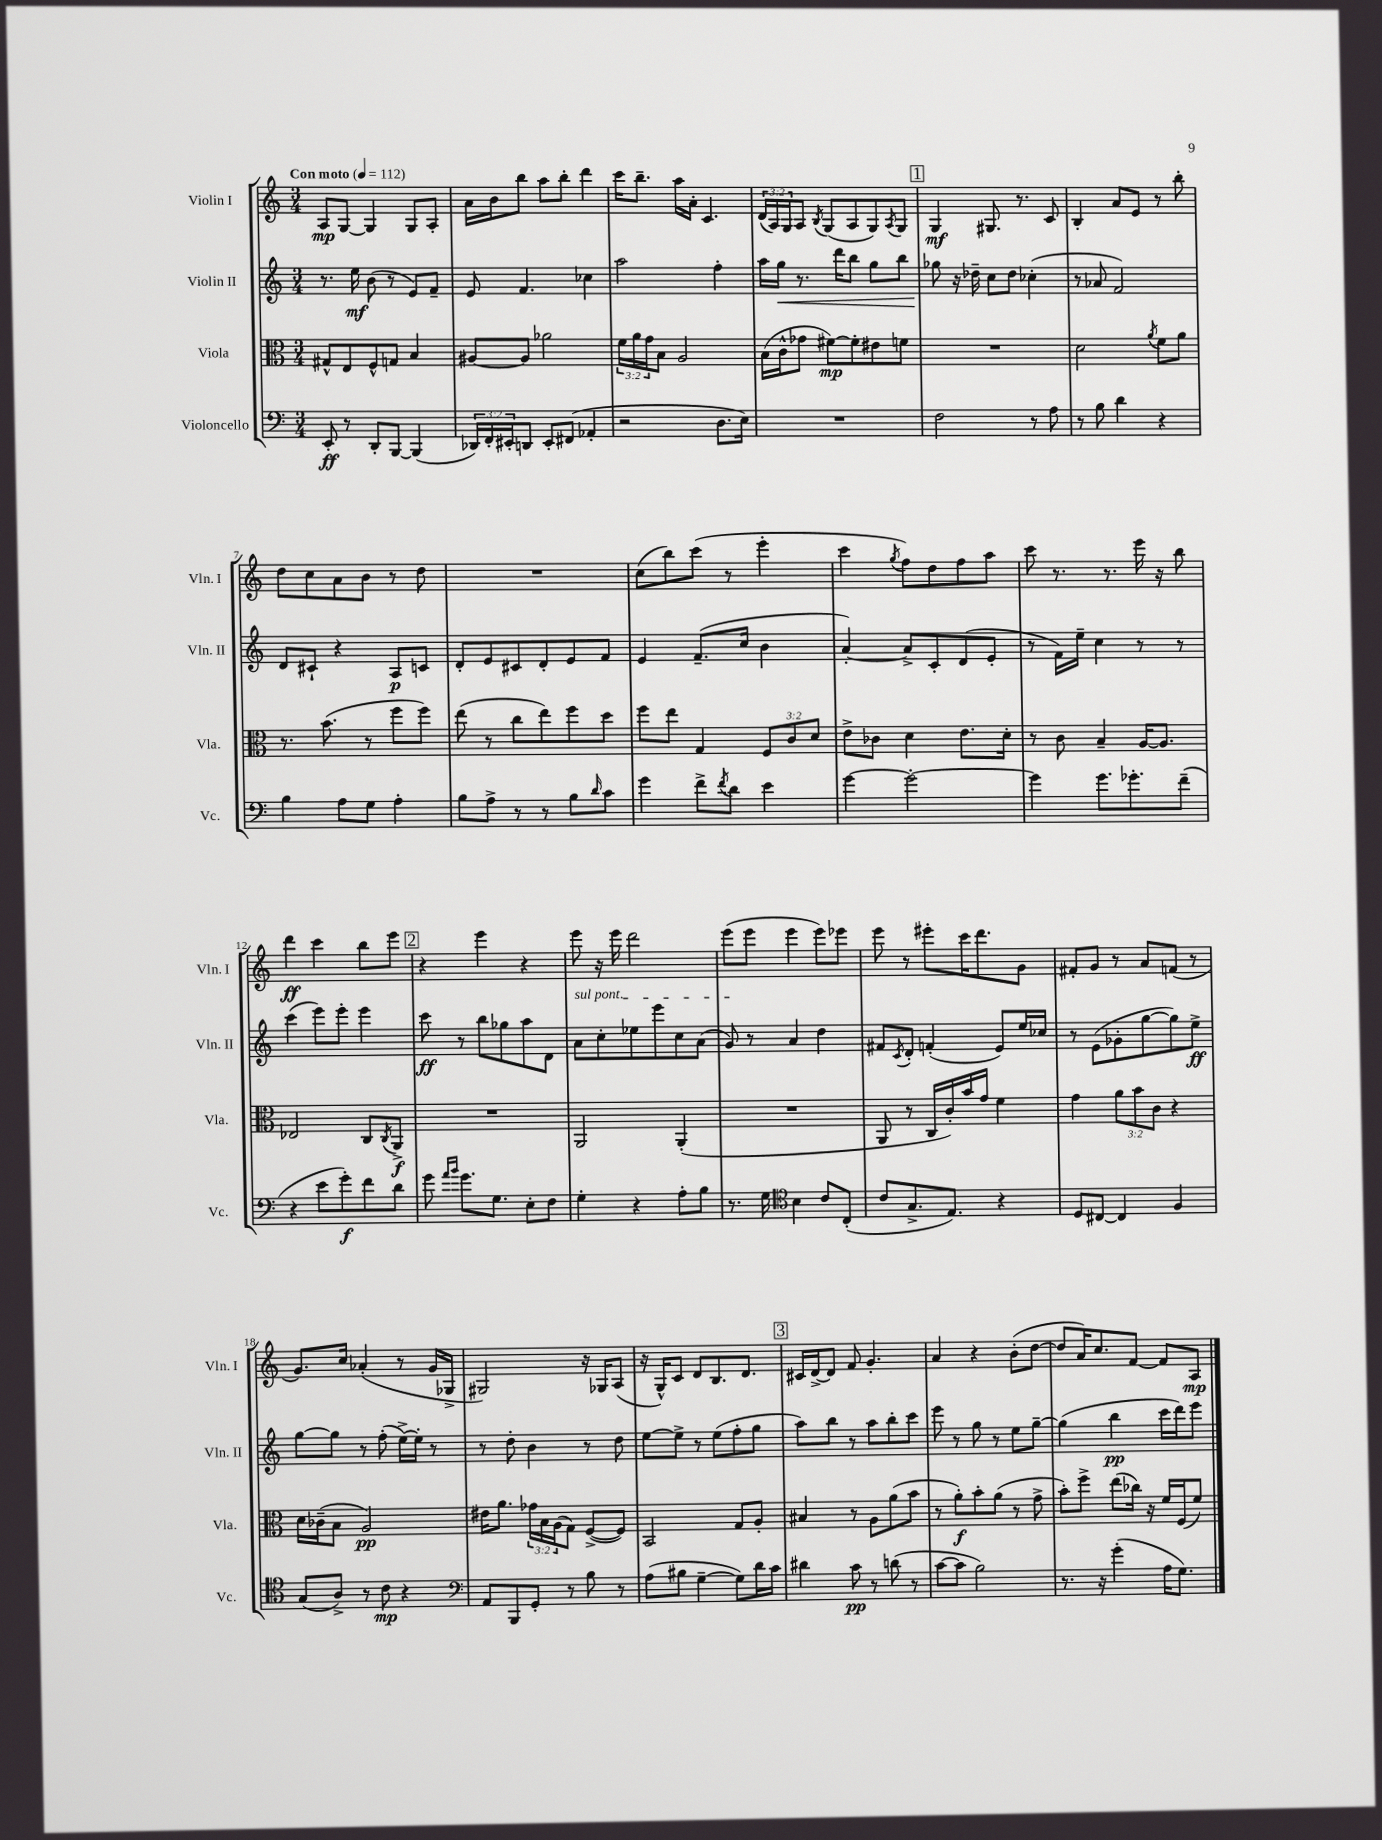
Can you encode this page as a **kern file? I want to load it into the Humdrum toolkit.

**kern	**dynam	**kern	**dynam	**kern	**dynam	**kern	**dynam
*part4	*part4	*part3	*part3	*part2	*part2	*part1	*part1
*staff4	*staff4	*staff3	*staff3	*staff2	*staff2	*staff1	*staff1
*I"Violoncello	*	*I"Viola	*	*I"Violin II	*	*I"Violin I	*
*I'Vc.	*	*I'Vla.	*	*I'Vln. II	*	*I'Vln. I	*
*clefF4	*	*clefC3	*	*clefG2	*	*clefG2	*
*k[]	*	*k[]	*	*k[]	*	*k[]	*
*M3/4	*	*M3/4	*	*M3/4	*	*M3/4	*
*MM112	*	*MM112	*	*MM112	*	*MM112	*
=1	=1	=1	=1	=1	=1	=1	=1
!	!	!	!	!	!	!LO:TX:a:B:t=Con moto	!
8EE'/	ff	8G#X^^/L	.	8.r	.	8A/L	mp
8r	.	8E/	.	.	.	[8G/J	.
.	.	.	.	16ee\	mf	.	.
8DD'/L	.	8F^^/	.	(8b\	.	4G/]	.
[8BBB/J	.	8Gn/J	.	8r	.	.	.
(4BBB/]	.	4B/	.	8e/L)	.	8G/L	.
.	.	.	.	8f~/J	.	8A'/J	.
=2	=2	=2	=2	=2	=2	=2	=2
24DD-X/LL)	.	[8A#X/L	.	8e/	.	16a\LL	.
24FF'/	.	.	.	.	.	.	.
.	.	.	.	.	.	16b\J	.
24EE#X'/J	.	.	.	.	.	.	.
8DDn/J	.	8A#/J]	.	4.f/	.	8bb\J	.
8EE#'/L	.	2a-X\	.	.	.	8aa\L	.
(8FF#X/J	.	.	.	.	.	8bb'\J	.
4AA-X'/	.	.	.	4cc-X\	.	4ddd\	.
=3	=3	=3	=3	=3	=3	=3	=3
2r	.	24f\LL	.	2aa\	.	16ccc\KL	.
.	.	24a\	.	.	.	.	.
.	.	.	.	.	.	8.bb~\J	.
.	.	24g\J	.	.	.	.	.
.	.	8B\J	.	.	.	.	.
.	.	2A/	.	.	.	16aa\LL	.
.	.	.	.	.	.	16a'\JJ	.
.	.	.	.	.	.	4.c/	.
8.D\L	.	.	.	4ff'\	.	.	.
16E\Jk)	.	.	.	.	.	.	.
=4	=4	=4	=4	=4	=4	=4	=4
2.r	.	(16B\LL	.	16aa\LL	.	(24d/LL	.
.	.	.	.	.	.	24A/)	.
!	!	!	!	!	!LO:HP:b	!	!
.	.	16c^^\J	.	16gg\JJ	<	.	.
.	.	.	.	.	.	24G/J	.
.	.	8g-X\J	.	8.r	.	8A/J	.
.	.	.	.	.	.	8qB/	.
.	.	[8f#X\L)	mp	.	.	(8G/L	.
.	.	.	.	16ddd\KL	.	.	.
.	.	8f#'\]	.	8bb\J	.	8A/	.
.	.	8e#X\	.	8gg\L	.	8G/)	.
.	.	.	.	.	.	8qA/	.
.	.	8fn\J	.	8bb\J	.	8G/J	.
!!LO:REH:place=s1:t=1
=5	=5	=5	=5	=5	=5	=5	=5
2F\	.	2.r	.	8gg-X\	.	4G/	mf
.	.	.	.	16r	[	.	.
.	.	.	.	16dd-X~\	.	.	.
.	.	.	.	8cc\L	.	8.G#X/	.
.	.	.	.	8dd-\J	.	.	.
.	.	.	.	.	.	8.r	.
8r	.	.	.	(4cc-X'\	.	.	.
8A\	.	.	.	.	.	8c/	.
=6	=6	=6	=6	=6	=6	=6	=6
8r	.	2d\	.	8r	.	4B'/	.
8B\	.	.	.	8a-X/	.	.	.
4d\	.	.	.	2f/)	.	8a/L	.
.	.	.	.	.	.	8e/J	.
.	.	8qa/	.	.	.	.	.
4r	.	8f\L	.	.	.	8r	.
.	.	8a\J	.	.	.	8bb'\	.
!!LO:LB:g=z
=7	=7	=7	=7	=7	=7	=7	=7
4B\	.	8.r	.	8d/L	.	8dd\L	.
.	.	.	.	8c#X`/J	.	8cc\	.
.	.	(8.b\	.	.	.	.	.
8A\L	.	.	.	4r	.	8a\	.
8G\J	.	8r	.	.	.	8b\J	.
4A'\	.	8ff\L	.	8A/L	p	8r	.
.	.	8ff\J)	.	8cn/J	.	8dd\	.
=8	=8	=8	=8	=8	=8	=8	=8
8B\L	.	(8ee\	.	8d'/L	.	2.r	.
8A^\J	.	8r	.	8e/	.	.	.
8r	.	8cc\L	.	8c#X/	.	.	.
8r	.	8ee\)	.	8d'/	.	.	.
8B\L	.	8ff\	.	8e/	.	.	.
16qqd/	.	.	.	.	.	.	.
8c\J	.	8dd\J	.	8f/J	.	.	.
=9	=9	=9	=9	=9	=9	=9	=9
4g\	.	8ff\L	.	4e/	.	(8cc\L	.
.	.	8ee\J	.	.	.	8bb\)	.
8f^\L	.	4G/	.	(8.f~/L	.	(8ccc\J	.
8qf/	.	.	.	.	.	.	.
8d\J	.	.	.	.	.	8r	.
.	.	.	.	16cc/Jk	.	.	.
4e\	.	12F/L	.	4b\	.	4eee'\	.
.	.	12c/	.	.	.	.	.
.	.	12d/J	.	.	.	.	.
=10	=10	=10	=10	=10	=10	=10	=10
[4g\	.	8e^\L	.	[4a'/)	.	4ccc\	.
.	.	8c-X\J	.	.	.	.	.
.	.	.	.	.	.	8qgg/	.
2g'\_	.	4d\	.	8a^/L]	.	8ff\L)	.
.	.	.	.	8c'/	.	8dd\	.
.	.	8.e\L	.	(8d/	.	8ff\	.
.	.	.	.	8e'/J	.	8aa\J	.
.	.	16d'\Jk	.	.	.	.	.
=11	=11	=11	=11	=11	=11	=11	=11
4g\]	.	8r	.	8r	.	8ccc\	.
.	.	8c\	.	16f\LL)	.	8.r	.
.	.	.	.	16ee~\JJ	.	.	.
8.g\L	.	4B~/	.	4cc\	.	.	.
.	.	.	.	.	.	8.r	.
8.g-X'\	.	.	.	.	.	.	.
.	.	[16A/KL	.	8r	.	16eee\	.
.	.	8.A/J]	.	.	.	16r	.
(8f~\J	.	.	.	8r	.	8bb\	.
!!LO:LB:g=z
=12	=12	=12	=12	=12	=12	=12	=12
4r	.	2E-X/	.	(4ccc\	.	4ddd\	ff
8e\L	.	.	.	8eee\L)	.	4ccc\	.
8g'\)	f	.	.	8eee'\J	.	.	.
8f\	.	8C/L	.	4eee\	.	8bb\L	.
.	.	8qC/	.	.	.	.	.
8d\J	.	8AA^/J	f	.	.	8eee\J	.
!!LO:REH:place=s1:t=2
=13	=13	=13	=13	=13	=13	=13	=13
8g\	.	2.r	.	8ccc\	ff	4r	.
16qqa/LL	.	.	.	.	.	.	.
16qqb/JJ	.	.	.	.	.	.	.
8.g\L	.	.	.	8r	.	.	.
.	.	.	.	8bb\L	.	4eee\	.
8.G\J	.	.	.	.	.	.	.
.	.	.	.	8gg-X\	.	.	.
8E'\L	.	.	.	8aa\	.	4r	.
8F\J	.	.	.	8d\J	.	.	.
=14	=14	=14	=14	=14	=14	=14	=14
!	!	!	!	!LO:TX:a:i:t=sul pont.	!	!	!
4G'\	.	2AA/	.	8a\L	.	8eee\	.
.	.	.	.	8cc'\	.	16r	.
.	.	.	.	.	.	16eee\	.
4r	.	.	.	8ee-X\	.	2ddd\	.
.	.	.	.	8eee\	.	.	.
8A'\L	.	(4AA'/	.	8cc\	.	.	.
8B\J	.	.	.	(8a\J	.	.	.
=15	=15	=15	=15	=15	=15	=15	=15
8.r	.	2.r	.	8g/)	.	(8eee\L	.
.	.	.	.	8r	.	8eee\J	.
16G\	.	.	.	.	.	.	.
*clefC4	*	*	*	*	*	*	*
4B\	.	.	.	4a/	.	4eee\	.
8c/L	.	.	.	4dd\	.	8eee\L)	.
(8C'/J	.	.	.	.	.	8eee-X\J	.
=16	=16	=16	=16	=16	=16	=16	=16
8c/L	.	8AA/	.	8f#X/L	.	8eee\	.
.	.	.	.	8qc/	.	.	.
8.G^/	.	8r	.	8d'/J	.	8r	.
.	.	16C/LL	.	(4fn'/	.	8eee#X'\L	.
8.E/J)	.	16c'/)	.	.	.	.	.
.	.	16b/	.	.	.	16ccc\K	.
.	.	16g/JJ	.	.	.	8.ddd\	.
4r	.	4f\	.	8e/L)	.	.	.
.	.	.	.	16ee/L	.	8g\J	.
.	.	.	.	16cc-X/JJ	.	.	.
=17	=17	=17	=17	=17	=17	=17	=17
8D/L	.	4g\	.	8r	.	8f#X'/L	.
[8C#X/J	.	.	.	(8e\L	.	8g/J	.
4C#/]	.	12a\L	.	8g-X'\	.	8r	.
.	.	12b\	.	.	.	.	.
.	.	.	.	[8gg\	.	8a/L	.
.	.	12c\J	.	.	.	.	.
4F/	.	4r	.	8gg\])	.	(8fn/J	.
.	.	.	.	8ee^\J	ff	8r	.
!!LO:LB:g=z
=18	=18	=18	=18	=18	=18	=18	=18
(8G/L	.	16d\LL	.	[8gg\L	.	8.g/L)	.
.	.	(16c-X~\J	.	.	.	.	.
8A^/J)	.	8B\J	.	8gg\J]	.	.	.
.	.	.	.	.	.	16cc/Jk	.
8r	.	2A/)	pp	8r	.	(4a-X'/	.
8c\	mp	.	.	(8ff'\	.	.	.
4r	.	.	.	[16ee^\LL)	.	8r	.
.	.	.	.	16ee'\JJ]	.	.	.
.	.	.	.	8r	.	16g/LL	.
.	.	.	.	.	.	16G-X^/JJ	.
=19	=19	=19	=19	=19	=19	=19	=19
*clefF4	*	*	*	*	*	*	*
8AA/L	.	16e#X\KL	.	8r	.	2G#X/)	.
.	.	8.a\J	.	.	.	.	.
8BBB/	.	.	.	8dd'\	.	.	.
8GG'/J	.	24g-X\LL	.	4b\	.	.	.
.	.	24B\	.	.	.	.	.
.	.	(24A\J	.	.	.	.	.
8r	.	8G\J)	.	.	.	.	.
8B\	.	([8F^/L	.	8r	.	16r	.
.	.	.	.	.	.	16G-X/KL	.
8r	.	8F/J])	.	8dd\	.	(8A/J	.
=20	=20	=20	=20	=20	=20	=20	=20
(8A\L	.	2BB/	.	[8ee\L	.	16r	.
.	.	.	.	.	.	16G^^/KL)	.
8B#X\J	.	.	.	8ee^\J]	.	8c/J	.
[4G~\	.	.	.	8r	.	8d/L	.
.	.	.	.	(8ee\L	.	8.B/	.
8G\L])	.	8G/L	.	8ff'\	.	.	.
.	.	.	.	.	.	8.d/J	.
16d\L	.	8A'/J	.	8gg\J	.	.	.
16c\JJ	.	.	.	.	.	.	.
!!LO:REH:place=s1:t=3
=21	=21	=21	=21	=21	=21	=21	=21
4d#X\	.	4B#X/	.	8aa\L)	.	16c#X/LL	.
.	.	.	.	.	.	[16d^/J	.
.	.	.	.	8bb\J	.	8d/J]	.
8c\	pp	8r	.	8r	.	8f/	.
8r	.	8A\L	.	8aa\L	.	4.g'/	.
(8dn\	.	(8a\	.	8bb'\	.	.	.
8r	.	8b\J	.	8ccc\J	.	.	.
=22	=22	=22	=22	=22	=22	=22	=22
[8c\L	.	8r	.	8eee\	.	4a/	.
8c\J]	.	8a'\L)	f	8r	.	.	.
2B\)	.	8b'\	.	8gg\	.	4r	.
.	.	(8a\J	.	8r	.	.	.
.	.	8r	.	8ee\L	.	(8b'\L	.
.	.	8g^\	.	[8gg~\J	.	[8dd\J	.
=23	=23	=23	=23	=23	=23	=23	=23
8.r	.	8b'\L)	.	(4gg\]	.	8dd/L]	.
.	.	8ff^\J	.	.	.	16a/K)	.
16r	.	.	.	.	.	8.cc/	.
(4g'\	.	(8ee\L	.	4bb\	pp	.	.
.	.	16cc-X\Jk)	.	.	.	[8f/J	.
.	.	16r	.	.	.	.	.
16A\KL	.	16f/LL	.	16ccc\LL	.	8f/L]	.
8.G\J)	.	(16F/J	.	16ddd\J)	.	.	.
.	.	8f/J)	.	8eee\J	.	8A/J	mp
==	==	==	==	==	==	==	==
*-	*-	*-	*-	*-	*-	*-	*-
